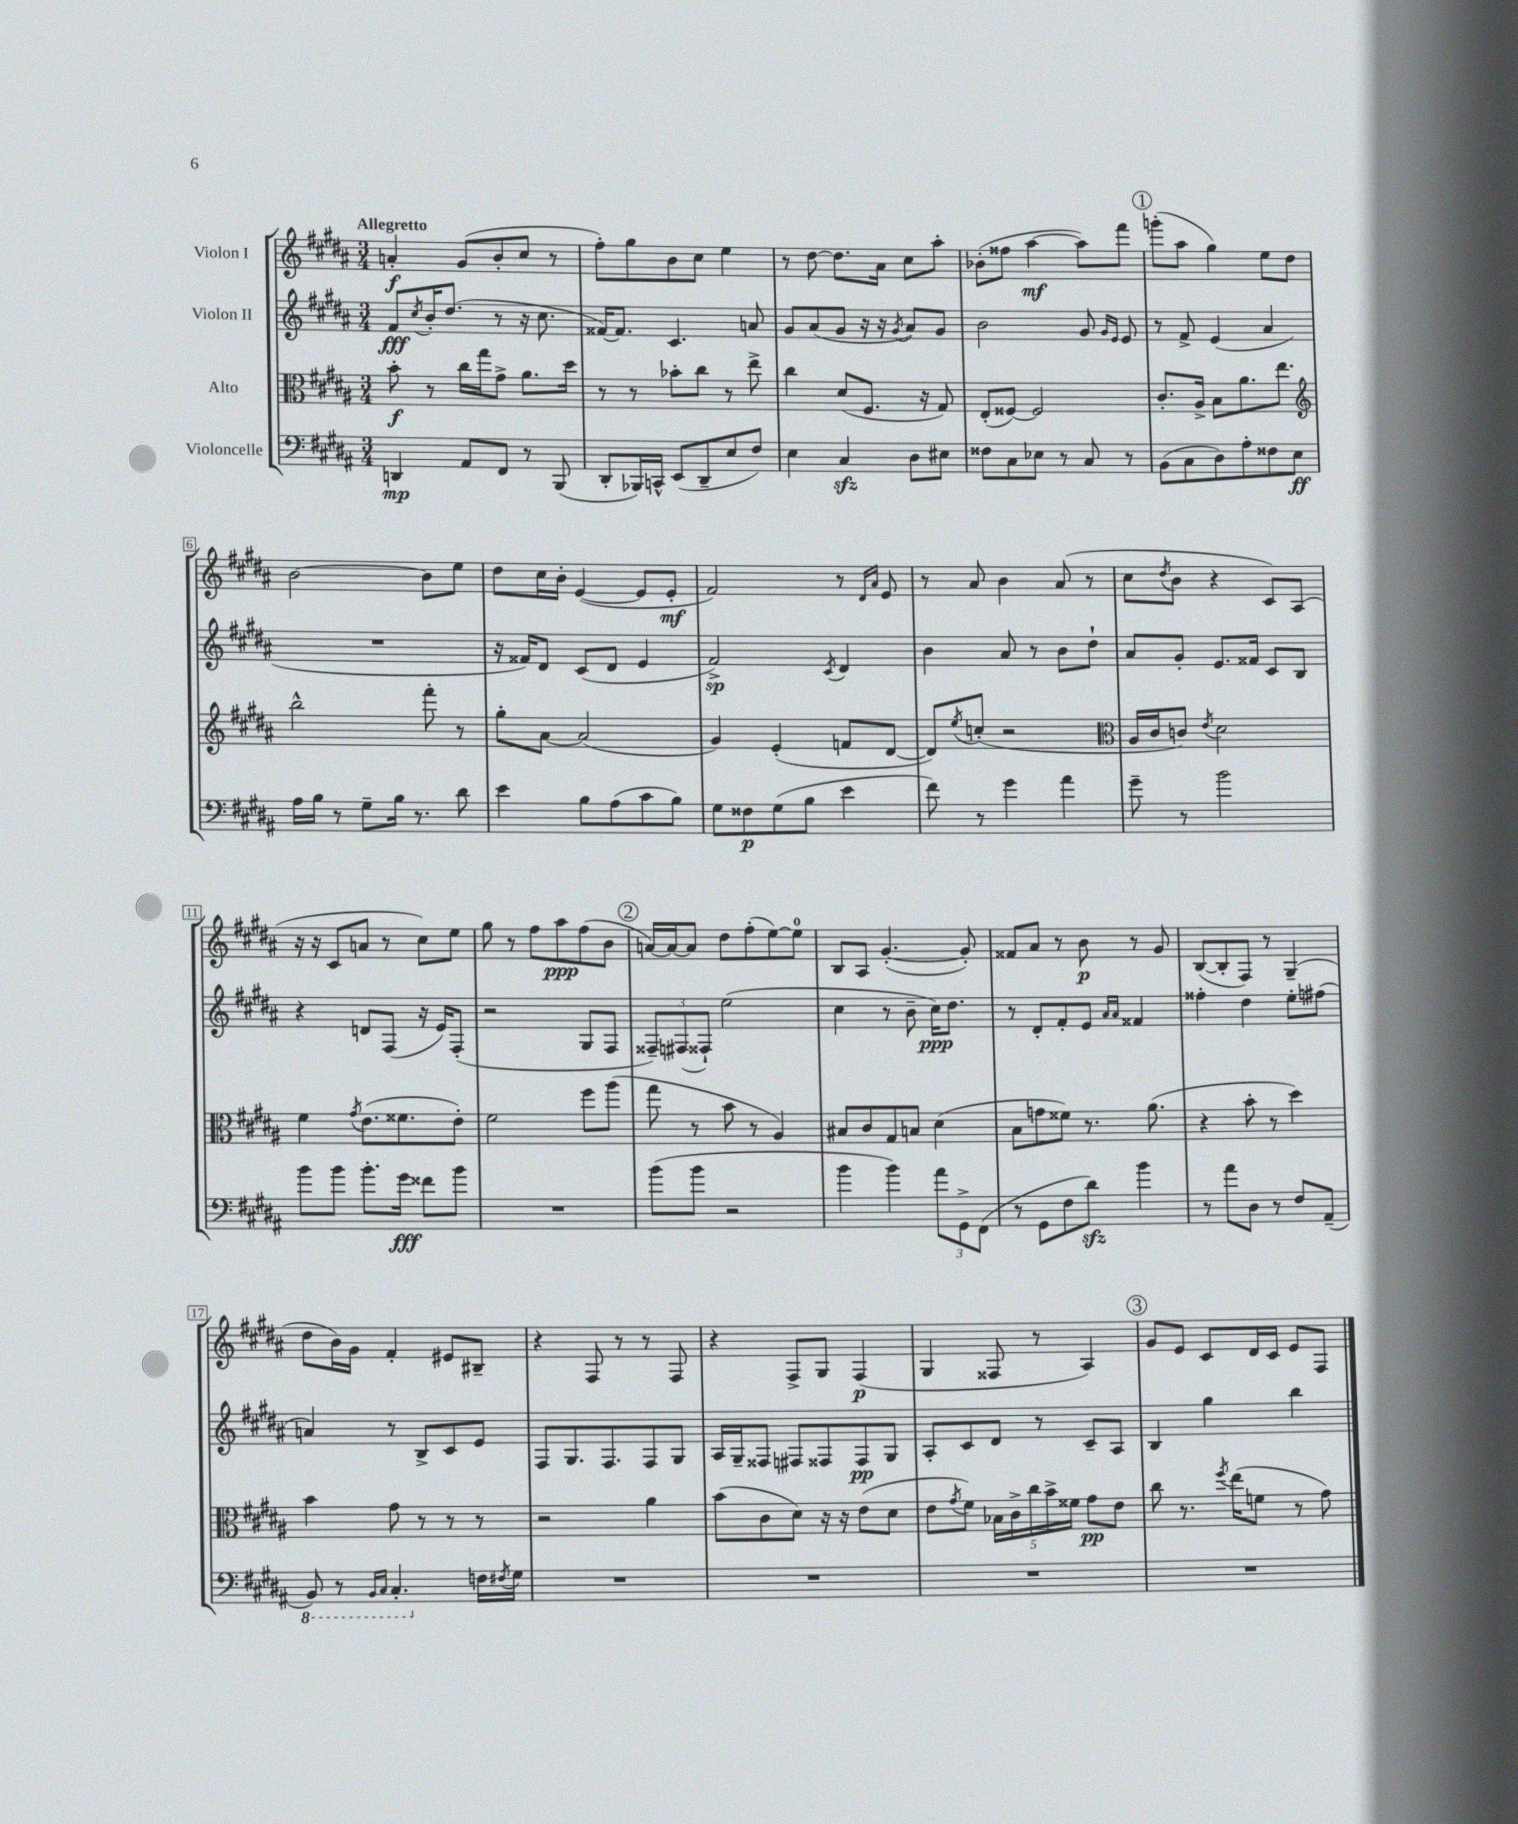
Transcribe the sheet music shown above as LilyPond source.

<<
\new StaffGroup <<
\new Staff = "s0" \with { instrumentName = "Violon I" } {
    \clef treble \key b \major \numericTimeSignature \time 3/4 \tempo "Allegretto"
    a'4-.\f gis'8( b'8-. cis''8 r8 |
    fis''8-.) gis''8 b'8 cis''8 e''4 |
    r8 dis''8~ dis''8. ais'16 cis''8 ais''8-. |
    bes'8-.( fisis''8 ais''4~\mf ais''8) fis'''8 |
    \mark \markup { \circle "1" } g'''8-.( ais''8 gis''4) e''8 dis''8 |
    b'2~ b'8 e''8 |
    dis''8 cis''16 b'16-. e'4~( e'8 e'8-.\mf |
    fis'2) r8 \grace { dis'16 ais'16 } e'8 |
    r8 ais'8 b'4 ais'8( r8 |
    cis''8 \acciaccatura { dis''8 } b'8 r4 cis'8) ais8( |
    r16 r16 cis'8 a'8 r8 cis''8) e''8 |
    gis''8 r8 fis''8 ais''8\ppp fis''8( b'8 |
    \mark \markup { \circle "2" } a'16~) a'16~ a'8 dis''8 fis''8-.( e''8~) e''8-0 |
    b8 ais8 gis'4.~-.( gis'8-.) |
    fisis'8 ais'8 r8 b'8\p r8 gis'8 |
    b8~( b8-. fis8) r8 gis4--( |
    dis''8 b'16) gis'16 fis'4-. eis'8 bis8-- |
    r4 fis8 r8 r8 fis8 |
    r4 fis8-> gis8 fis4\p( |
    gis4 fisis8 r8 ais4) |
    \mark \markup { \circle "3" } gis'8 e'8 cis'8 dis'16 cis'16 e'8 fis8 \bar "|." |
}
\new Staff = "s1" \with { instrumentName = "Violon II" } {
    \clef treble \key b \major \numericTimeSignature \time 3/4
    fis'8\fff \acciaccatura { cis''8 } b'16-. dis''8.( r8 r16 cis''8. |
    fisis'16~) fisis'8. cis'4. a'8 |
    gis'8 ais'8( gis'8 r16 r16 \acciaccatura { gis'8 } ais'8) gis'8 |
    b'2 gis'8 \grace { gis'16 e'16 } e'8 |
    \mark \markup { \circle "1" } r8 fis'8-> e'4( ais'4 |
    R2. |
    r16 fisis'16) dis'8 cis'8( dis'8 e'4 |
    fis'2->\sp) \acciaccatura { cis'8 } dis'4 |
    b'4 ais'8 r8 b'8 dis''8-! |
    ais'8 gis'8-. e'8. fisis'16 cis'8 b8 |
    r4 d'8 fis8( r16 e'16) fis8-.( |
    r2 gis8 fis8 |
    \mark \markup { \circle "2" } \tuplet 3/2 { fisis8--) fis8( fisis8-!) } e''2( |
    cis''4 r8 b'8-- cis''16\ppp) dis''8. |
    r8 dis'8-. fis'8-. e'8 \grace { ais'16 ais'16 } fisis'4 |
    fisis''4-. dis''4 e''8-. fis''8( |
    a'4) r8 b8-> cis'8 e'8 |
    fis8 gis8. fis8. fis8 gis8 |
    ais16 gis16-- fisis8 fis8 fisis8 fisis8\pp gis8 |
    ais8-. cis'8 dis'8 r8 cis'8-- ais8 |
    \mark \markup { \circle "3" } b4 gis''4 b''4 \bar "|." |
}
\new Staff = "s2" \with { instrumentName = "Alto" } {
    \clef alto \key b \major \numericTimeSignature \time 3/4
    b'8-.\f r8 cis''16 gis''16 gis'8-> ais'8. dis''16 |
    r8 r8 bes'8-. cis''8 r8 e''8-> |
    cis''4 dis'8( fis8. r16 gis8) |
    e8-.( fisis8~) fisis2 |
    \mark \markup { \circle "1" } cis'8.-. ais16-> b8 ais'8. e''8. |
    \clef treble b''2-^ fis'''8-. r8 |
    gis''8-. ais'8~ ais'2( |
    gis'4) e'4-.( f'8 dis'8~ |
    dis'8) \acciaccatura { e''8 } c''8-.( r2 |
    \clef alto ais16 cis'16 c'8) \acciaccatura { e'8 } dis'2 |
    fis'4 \acciaccatura { gis'8 } e'8.( fisis'8. e'8-.) |
    fis'2 fis''8 ais''8( |
    \mark \markup { \circle "2" } gis''8 r8 b'8 r8 ais4) |
    bis8 cis'8 gis8 b8 dis'4( |
    b8 g'8 fisis'8) r8. ais'8.( |
    r4 b'8-. r8 dis''4) |
    b'4 gis'8 r8 r8 r8 |
    r2 ais'4 |
    b'8( cis'8 dis'8) r16 r16 e'8( dis'8 |
    e'8 \acciaccatura { gis'8 } fis'8) \tuplet 5/4 { bes16 cis'16-> cis''16 b'16-> fisis'16 } gis'8\pp e'8 |
    \mark \markup { \circle "3" } cis''8 r8. \acciaccatura { fis''8 } e''16( f'8 r8 gis'8) \bar "|." |
}
\new Staff = "s3" \with { instrumentName = "Violoncelle" } {
    \clef bass \key b \major \numericTimeSignature \time 3/4
    d,4\mp ais,8 fis,8 r8 b,,8( |
    dis,8-. bes,,16) c,16-^ e,8( dis,8-- e8 fis8) |
    e4 cis4\sfz dis8 eis8 |
    fisis8 cis8 ees8 r8 cis8 r8 |
    \mark \markup { \circle "1" } b,8( cis8 dis8) ais8-. fisis8 e8\ff |
    ais16 b16 r8 gis8-- b16 r8. dis'8 |
    e'4 b8 ais8( cis'8 b8) |
    gis8 fisis8\p gis8( b8 e'4 |
    fis'8) r8 gis'4 ais'4 |
    gis'8-- r8 b'2 |
    b'8 b'8 b'8.-. gis'16\fff fisis'8 b'8 |
    R2. |
    \mark \markup { \circle "2" } b'8( b'8 r2 |
    b'4 b'4) \tuplet 3/2 { ais'8 gis,8-> fis,8( } |
    r8 gis,8 fis8 dis'8\sfz) b'4 |
    r8 ais'8 dis8 r8 fis8 ais,8--( |
    \ottava #-1 b,,8) r8 \grace { b,,16 cis,16 } cis,4.-. \ottava #0 f16 \acciaccatura { fis8 } gis16 |
    R2. |
    R2. |
    R2. |
    \mark \markup { \circle "3" } R2. \bar "|." |
}
>>
>>
\layout { \context { \Score \override BarNumber.stencil = #(make-stencil-boxer 0.1 0.3 ly:text-interface::print) } }
